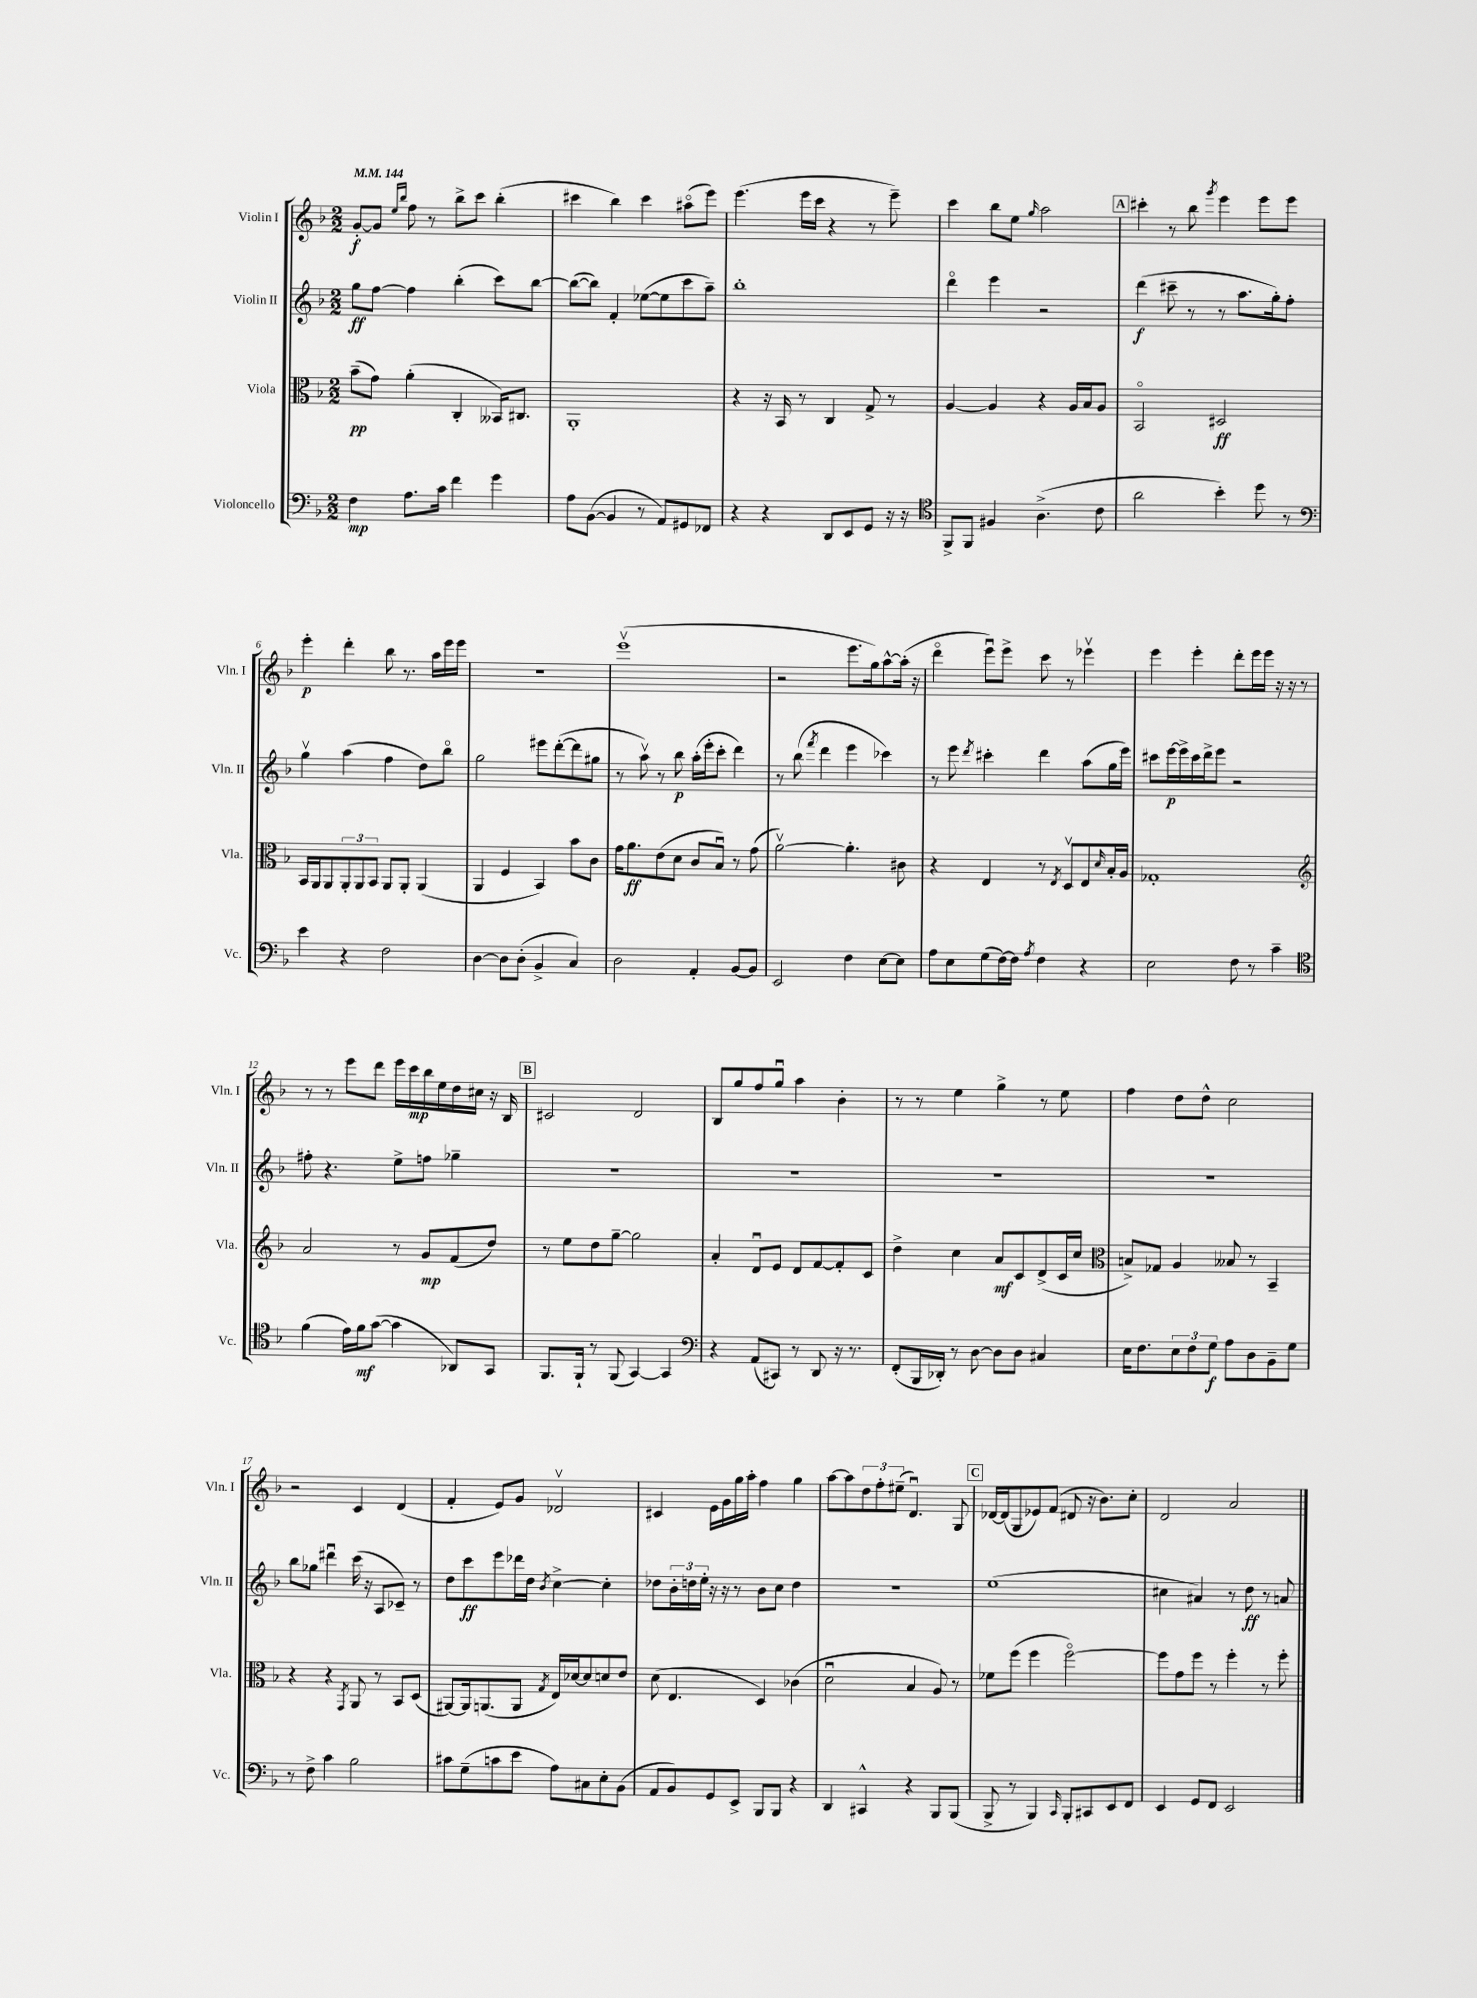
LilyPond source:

<<
\new StaffGroup <<
\new Staff = "s0" \with { instrumentName = "Violin I" shortInstrumentName = "Vln. I" } {
    \clef treble \key f \major \numericTimeSignature \time 2/2 \tempo 4 = 144
    g'8~-.\f g'8 \grace { e''16 bes''16 } f''8 r8 bes''8-> c'''8 bes''4-.( |
    cis'''4 bes''4) cis'''4 ais''8\flageolet( e'''8) |
    e'''4.( e'''16 c'''16 r4 r8 e'''8--) |
    c'''4 bes''8 e''8 \grace { g''16 } a''2 |
    \mark \markup { \box "A" } cis'''4-. r8 bes''8 \acciaccatura { g'''8 } e'''4 e'''8 e'''8 |
    e'''4-.\p d'''4-. bes''8 r8. a''16 e'''16 e'''16 |
    R1 |
    e'''1\upbow( |
    r2 e'''8. g''16) a''8~-^ a''16-.( r16 |
    d'''4\flageolet e'''8\downbow) e'''8-> c'''8 r8 ees'''4\upbow |
    e'''4 e'''4-. d'''8-. e'''16 e'''16 r16 r16 r8 |
    r8 r8 e'''8 d'''8 e'''16 c'''16\mp bes''16 e''16 d''16 cis''16 r16 bes16 |
    \mark \markup { \box "B" } cis'2 d'2 |
    bes8 g''8 f''8 g''8\downbow a''4 bes'4-. |
    r8 r8 e''4 g''4-> r8 e''8 |
    f''4 d''8 d''8-^ c''2 |
    r2 c'4 d'4( |
    f'4-. e'8) g'8 des'2\upbow |
    cis'4 e'16 g'16 g''16 a''16-. f''4 g''4 |
    a''8~ a''8 \tuplet 3/2 { d''8 f''8-. eis''8--( } d'4.\downbow) g8 |
    \mark \markup { \box "C" } des'16~ des'16( g8 ees'8) f'8( dis'8 r16 bes'8.) c''8-. |
    d'2 a'2 \bar "|." |
}
\new Staff = "s1" \with { instrumentName = "Violin II" shortInstrumentName = "Vln. II" } {
    \clef treble \key f \major \numericTimeSignature \time 2/2
    g''8\ff f''8~ f''4 bes''4-.( c'''8) bes''8~ |
    bes''8~( bes''8) f'4-. ees''8~( ees''8 c'''8 a''8--) |
    bes''1-. |
    d'''4\flageolet e'''4 r2 |
    \mark \markup { \box "A" } d'''4\f( cis'''8-- r8 r8 a''8. g''16-.) f''8-. |
    g''4\upbow a''4( f''4 d''8) bes''8\flageolet |
    g''2 eis'''8 d'''8~-.( d'''8 gis''8 |
    r8 a''8\upbow) r8 bes''8\p a''16-.( e'''16-. c'''8-. d'''4) |
    r8 bes''8( \acciaccatura { f'''8 } d'''4 e'''4 ces'''4) |
    r8 e'''8 \acciaccatura { d'''8 } cis'''4-. d'''4 a''8( g''16 e'''16) |
    cis'''8 e'''16~\p e'''16-> cis'''16 d'''16-> e'''8 r2 |
    fis''8-. r4. e''8-> f''8 ges''4-- |
    \mark \markup { \box "B" } R1 |
    R1 |
    R1 |
    R1 |
    bes''8 ges''8 dis'''4\downbow c'''16( r16 a8 ces'8--) r8 |
    d''8 c'''8\ff e'''8 des'''16 d''16 \acciaccatura { bes'8 } c''4~-> c''4-. |
    des''8 \tuplet 3/2 { bes'16-. d''16 e''16-. } r16 r16 r8 bes'8 c''8 d''4 |
    r1 |
    \mark \markup { \box "C" } e''1( |
    cis''4 ais'4) r8 d''8\ff r8 a'8 \bar "|." |
}
\new Staff = "s2" \with { instrumentName = "Viola" shortInstrumentName = "Vla." } {
    \clef alto \key f \major \numericTimeSignature \time 2/2
    bes'8--\pp( g'8) a'4-.( c4-. beses,16) cis8. |
    a,1-. |
    r4 r16 bes,16 r8 c4 g8-> r8 |
    a4~ a4 r4 a16 bes16 a8 |
    \mark \markup { \box "A" } bes,2\flageolet dis2\ff |
    bes,16 a,16 a,8 \tuplet 3/2 { a,8-. a,8 bes,8 } a,8 a,8-. a,4( |
    a,4 f4 bes,4) bes'8 c'8 |
    g'16 a'8.\ff e'8( d'8 c'8 bes8\downbow) r8 g'8( |
    a'2~\upbow) a'4.-. cis'8 |
    r4 e4 r8 \acciaccatura { e8 } d8\upbow e8 \grace { d'16 } bes16-. a16 |
    ges1-. |
    \clef treble a'2 r8 g'8\mp f'8( d''8) |
    \mark \markup { \box "B" } r8 e''8 d''8 g''8~-- g''2 |
    a'4-. d'8\downbow e'8 d'8 f'8~ f'8-. c'8 |
    d''4-> c''4 a'8\mf c'8 d'8->( c'16 c''16 |
    \clef alto b8->) ges8 a4 beses8 r8 bes,4-- |
    r4 r4 \acciaccatura { g,8 } a,8 r8 bes,8 d8( |
    ais,8~) ais,16 a,8.( a,8 \acciaccatura { g8 } e16) des'16~ des'8 d'8 e'8 |
    d'8( e4. d4) ces'4( |
    d'2\downbow bes4 a8) r8 |
    \mark \markup { \box "C" } fes'8 f''8( f''4 f''2~\flageolet) |
    f''8 g'8 f''8 r8 f''4-. r8 f''8-. \bar "|." |
}
\new Staff = "s3" \with { instrumentName = "Violoncello" shortInstrumentName = "Vc." } {
    \clef bass \key f \major \numericTimeSignature \time 2/2
    f4\mp a8. c'16 f'4 g'4 |
    a8 bes,8~( bes,4 r8 a,8) gis,8 fes,8 |
    r4 r4 d,8 e,8 g,8 r16 r16 |
    \clef tenor f,8-> f,8 fis4 a4.->( c'8 |
    \mark \markup { \box "A" } a'2 bes'4-.) d''8 r8 |
    \clef bass e'4 r4 f2 |
    d4~ d8 d8-.( bes,4-> c4) |
    d2 a,4-. bes,8~ bes,8 |
    e,2 f4 e8~ e8 |
    a8 e8 g8( f16~) f16 \acciaccatura { a8 } f4 r4 |
    e2 f8 r8 c'4-- |
    \clef tenor f'4( e'16) f'16\mf g'8~( g'4 aes,8) g,8 |
    \mark \markup { \box "B" } f,8. f,16-! r8 f,8( g,4~) g,4 |
    \clef bass r4 a,8( cis,8) r8 d,8 r16 r8. |
    f,8-.( bes,,16 des,16-.) r8 d8~ d8 d8 cis4 |
    e16 f8. \tuplet 3/2 { e8 f8 g8\f } a8 d8 bes,8-- g8 |
    r8 f8-> c'4 bes2 |
    cis'8 g8--( c'8 e'8 a8) cis8 e8-. bes,8( |
    a,8 bes,8) g,8 e,8-> bes,,8 bes,,8 r4 |
    d,4 cis,4-^ r4 bes,,8 bes,,8( |
    \mark \markup { \box "C" } bes,,8-> r8 bes,,4) \grace { c,16 } bes,,8-. cis,8 e,8 f,8 |
    e,4 g,8 f,8 e,2 \bar "|." |
}
>>
>>
